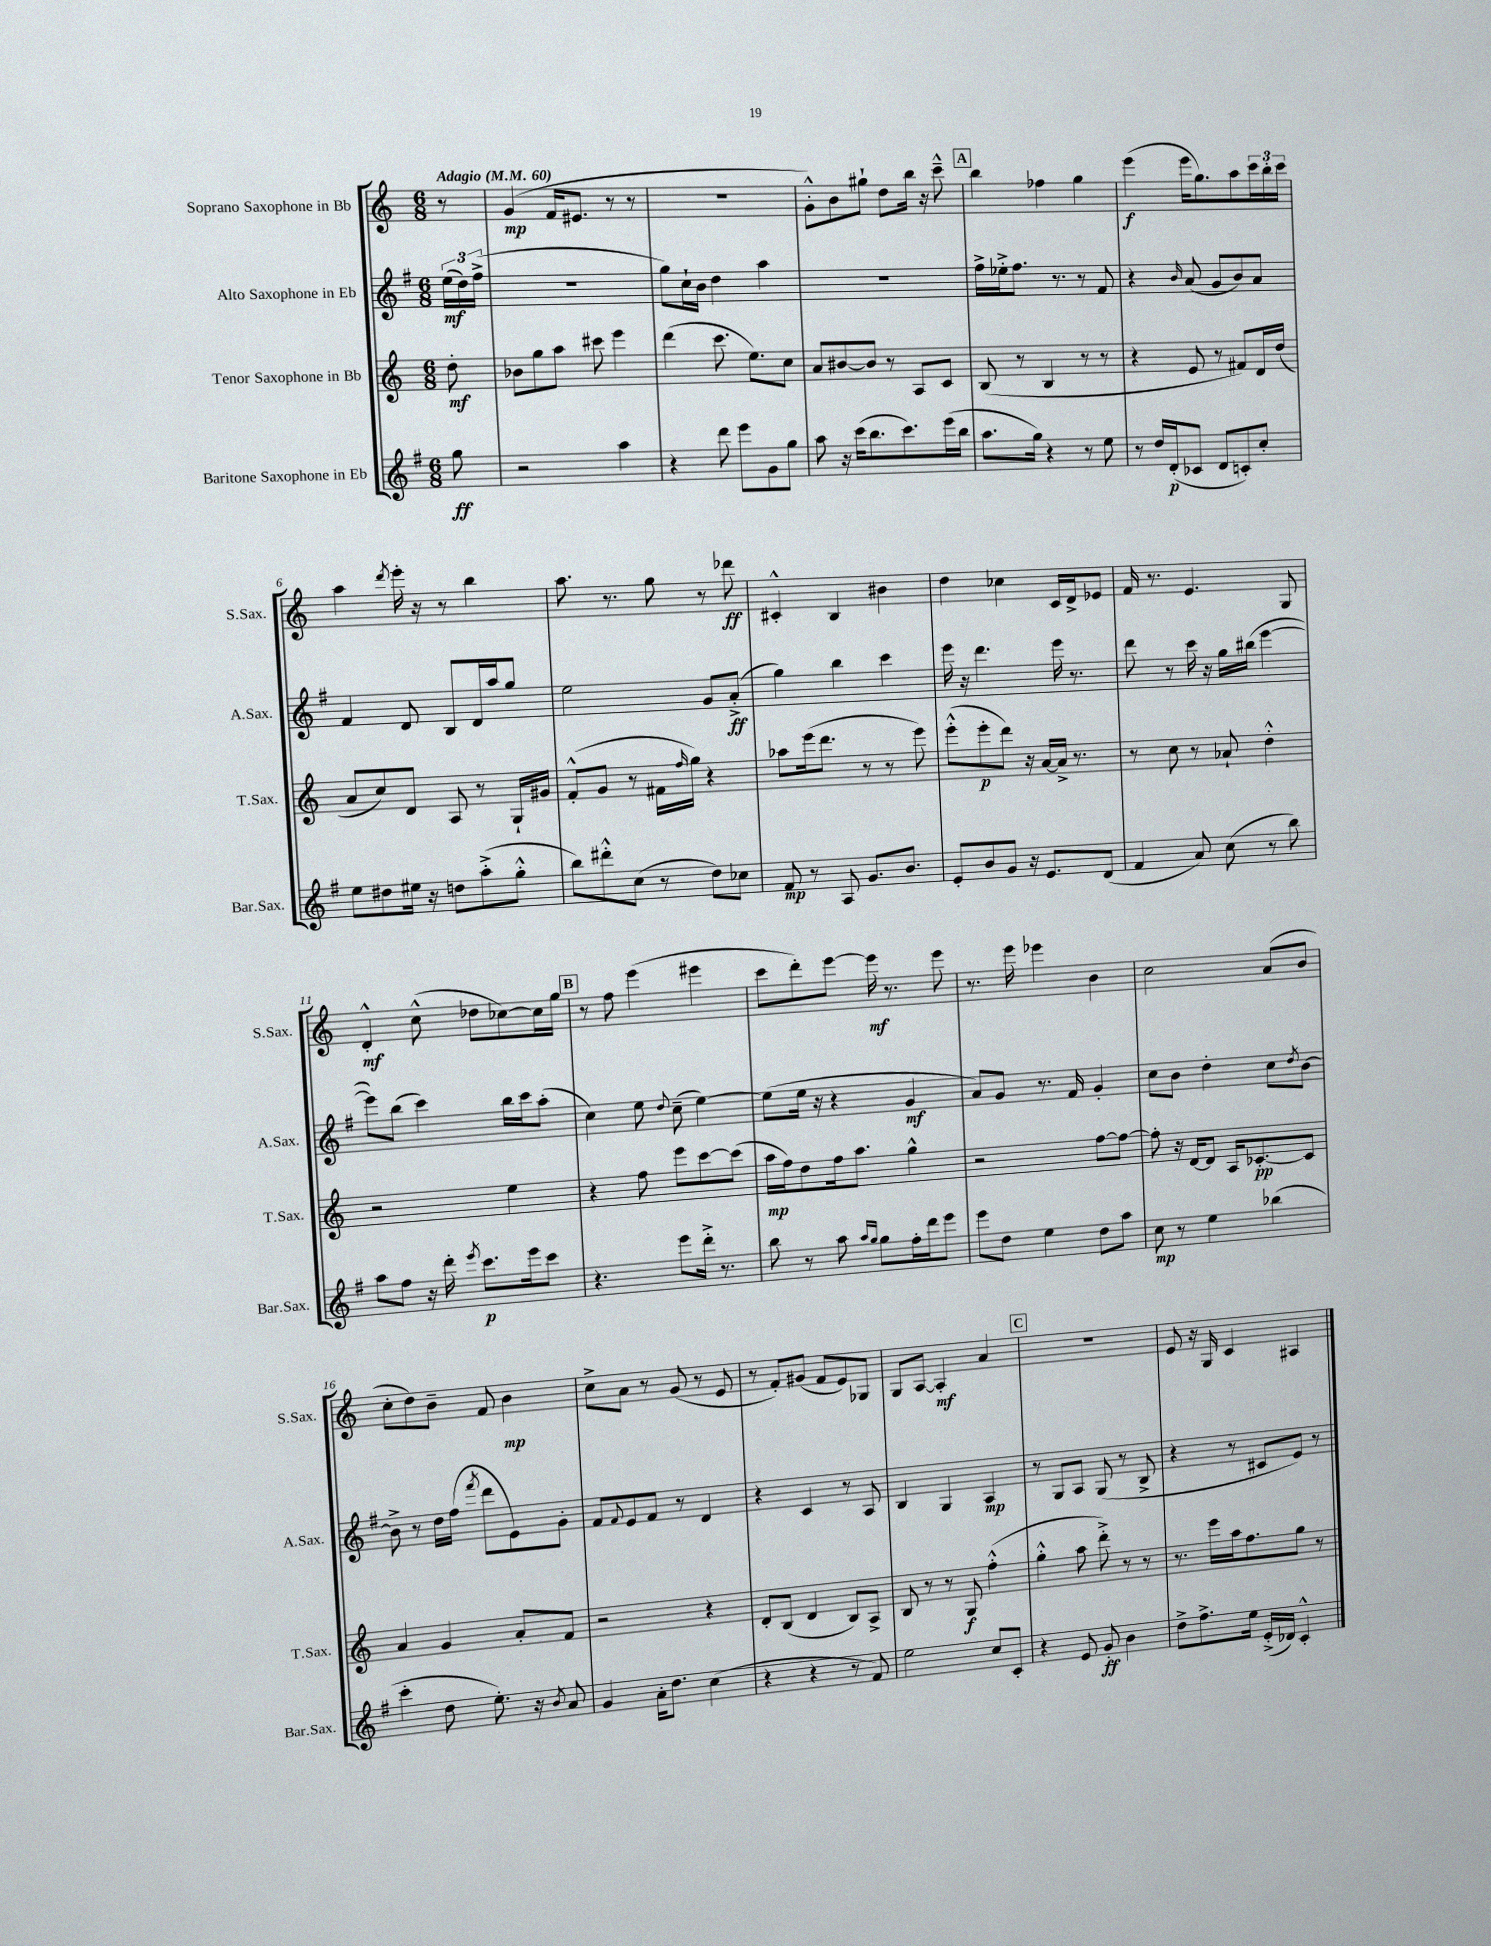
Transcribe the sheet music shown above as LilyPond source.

<<
\new StaffGroup <<
\new Staff = "s0" \with { instrumentName = "Soprano Saxophone in Bb" shortInstrumentName = "S.Sax." } {
    \clef treble \key c \major \numericTimeSignature \time 6/8 \partial 8 \tempo "Adagio" 4 = 60
    r8 |
    g'4\mp( f'16 eis'8. r8 r8 |
    R2. |
    g'8-.-^) b'8 gis''8-! d''8 b''16 r16 c'''8---^ |
    \mark \markup { \box "A" } b''4 fes''4 g''4 |
    e'''4\f( e'''16 g''8.) a''8 \tuplet 3/2 { c'''16 b''16-. c'''16 } |
    a''4 \acciaccatura { d'''8 } e'''16-. r16 r8 b''4 |
    a''8. r8. g''8 r8 des'''8\ff |
    cis'4-.-^ b4 bis'4 |
    d''4 ces''4 c'16 d'16-> ees'8 |
    f'16 r8. e'4. g8 |
    d'4-.-^\mf c''8-^( des''8 ces''8~) ces''16 g''16 |
    \mark \markup { \box "B" } r8 f''8 e'''4( eis'''4 |
    c'''8 d'''8-.) e'''8~ e'''16\mf r8. e'''8 |
    r8. e'''16 ees'''4 b'4 |
    c''2 a'8( b'8 |
    c''8-. d''8) b'8-- f'8 b'4\mp |
    c''8-> a'8 r8 g'8( r8 e'8 |
    r8 f'8-.) gis'8( f'8 e'8) ges8 |
    g8 a8~ a4-.\mf a'4 |
    \mark \markup { \box "C" } R2. |
    e'8 r16 g16 c'4 ais4 \bar "|." |
}
\new Staff = "s1" \with { instrumentName = "Alto Saxophone in Eb" shortInstrumentName = "A.Sax." } {
    \clef treble \key g \major \numericTimeSignature \time 6/8 \partial 8
    \tuplet 3/2 { e''16\mf( d''16) fis''16->( } |
    R2. |
    g''8) c''16-! b'16 d''4 a''4 |
    R2. |
    \mark \markup { \box "A" } fis''16-> ees''16-.-> fis''8. r8. r8 fis'8 |
    r4 \grace { b'16 } a'8( g'8 b'8) a'8 |
    fis'4 d'8 b8 d'16 a''16 g''8 |
    e''2 g'8 a'8-.->\ff( |
    g''4) b''4 c'''4 |
    e'''16 r16 d'''4. e'''16 r8. |
    d'''8 r8 c'''16 r16 g''16 bis''16( e'''4~ |
    e'''8) b''8( c'''4) b''16 c'''16 a''8-.( |
    \mark \markup { \box "B" } c''4) e''8 \appoggiatura { d''8 } c''8--( e''4~) |
    e''8( e''16 r16 r4 g'4\mf |
    a'8) g'8 r8. fis'16 g'4-. |
    c''8 b'8 d''4-. c''8 \acciaccatura { d''8 } b'8~ |
    b'8-> r8 d''16 fis''16( \acciaccatura { fis'''8 } d'''8 e'8) g'8-. |
    fis'8 \appoggiatura { fis'8 } e'8 fis'8 r8 d'4 |
    r4 c'4 r8 a8 |
    b4 g4 a4\mp |
    \mark \markup { \box "C" } r8 g8 a8 g8( r8 b8-> |
    r4 r8 cis'8 e'8) r8 \bar "|." |
}
\new Staff = "s2" \with { instrumentName = "Tenor Saxophone in Bb" shortInstrumentName = "T.Sax." } {
    \clef treble \key c \major \numericTimeSignature \time 6/8 \partial 8
    d''8-.\mf |
    bes'8 g''8 a''8 cis'''8 e'''4 |
    d'''4( c'''8. e''8.) c''8 |
    a'8 bis'8~ bis'8 r8 a8 c'8 |
    \mark \markup { \box "A" } b8( r8 b4 r8 r8 |
    r4 e'8 r8 fis'8) d'16 d''16( |
    a'8 c''8) d'8 a8 r8 g16-! gis'16 |
    f'8-.-^( g'8 r8 fis'16 \grace { f''16 } g''16) r4 |
    aes''8 e'''16( d'''8. r8 r8 e'''8) |
    e'''8-.-^( e'''8-.\p d'''8) r16 a'16~ a'16-> r8. |
    r8 c''8 r8 aes'8-! d''4-.-^ |
    r2 e''4 |
    \mark \markup { \box "B" } r4 f''8 e'''8 c'''8~ c'''8( |
    a''16\mp f''16) d''8 f''16 a''8. g''4-^ |
    r2 f''8~ f''8~ |
    f''8-. r16 d'16~ d'8 a16 ces'8.~-.\pp ces'8 |
    a'4 g'4 a'8-. f'8 |
    r2 r4 |
    d'8-. b8( d'4 b8) a8-> |
    b8 r8 r8 g8\f f''4-.-^( |
    \mark \markup { \box "C" } g''4-.-^ a''8 d'''8-.->) r8 r8 |
    r8. e'''16 a''16 f''8. g''8 r8 \bar "|." |
}
\new Staff = "s3" \with { instrumentName = "Baritone Saxophone in Eb" shortInstrumentName = "Bar.Sax." } {
    \clef treble \key g \major \numericTimeSignature \time 6/8 \partial 8
    g''8\ff |
    r2 a''4 |
    r4 d'''8 e'''8 g'8 g''8 |
    a''8 r16 c'''16( b''8. c'''8.) e'''16( b''16 |
    \mark \markup { \box "A" } a''8. g''16) r4 r8 e''8 |
    r8 d''16 d'16-.\p( ces'8 d'8 c'8-.) c''8-. |
    e''8 dis''8 eis''16 r16 d''8 a''8-.->( g''8-.-^ |
    b''8) dis'''8-.-^ c''8( r8 d''8) ces''8 |
    fis'8\mp r8 a8 g'8. b'8. |
    e'8-. b'8 g'8 r16 e'8. d'8( |
    fis'4 a'8) c''8( r8 b''8) |
    a''8 fis''8 r16 d'''16-. \acciaccatura { e'''8 } c'''8.\p e'''16 c'''8 |
    \mark \markup { \box "B" } r4. e'''8 d'''16-.-> r8. |
    b''8 r8 a''8 \grace { a''16 g''16 } g''8 fis''16-. d'''16 e'''8 |
    e'''8 d''8 e''4 d''8 a''8 |
    c''8\mp r8 e''4 bes''4( |
    c'''4-. d''8 e''8.-.) r16 \acciaccatura { b'8 } a'8 |
    g'4 a'16-. d''8. c''4( |
    r4 r4 r8 fis'8) |
    e''2 c''8 c'8-. |
    \mark \markup { \box "C" } r4 e'8 g'8-.\ff b'4 |
    d''8-> fis''8.-> e''16 e'16-.->( des'16) c'4-.-^ \bar "|." |
}
>>
>>
